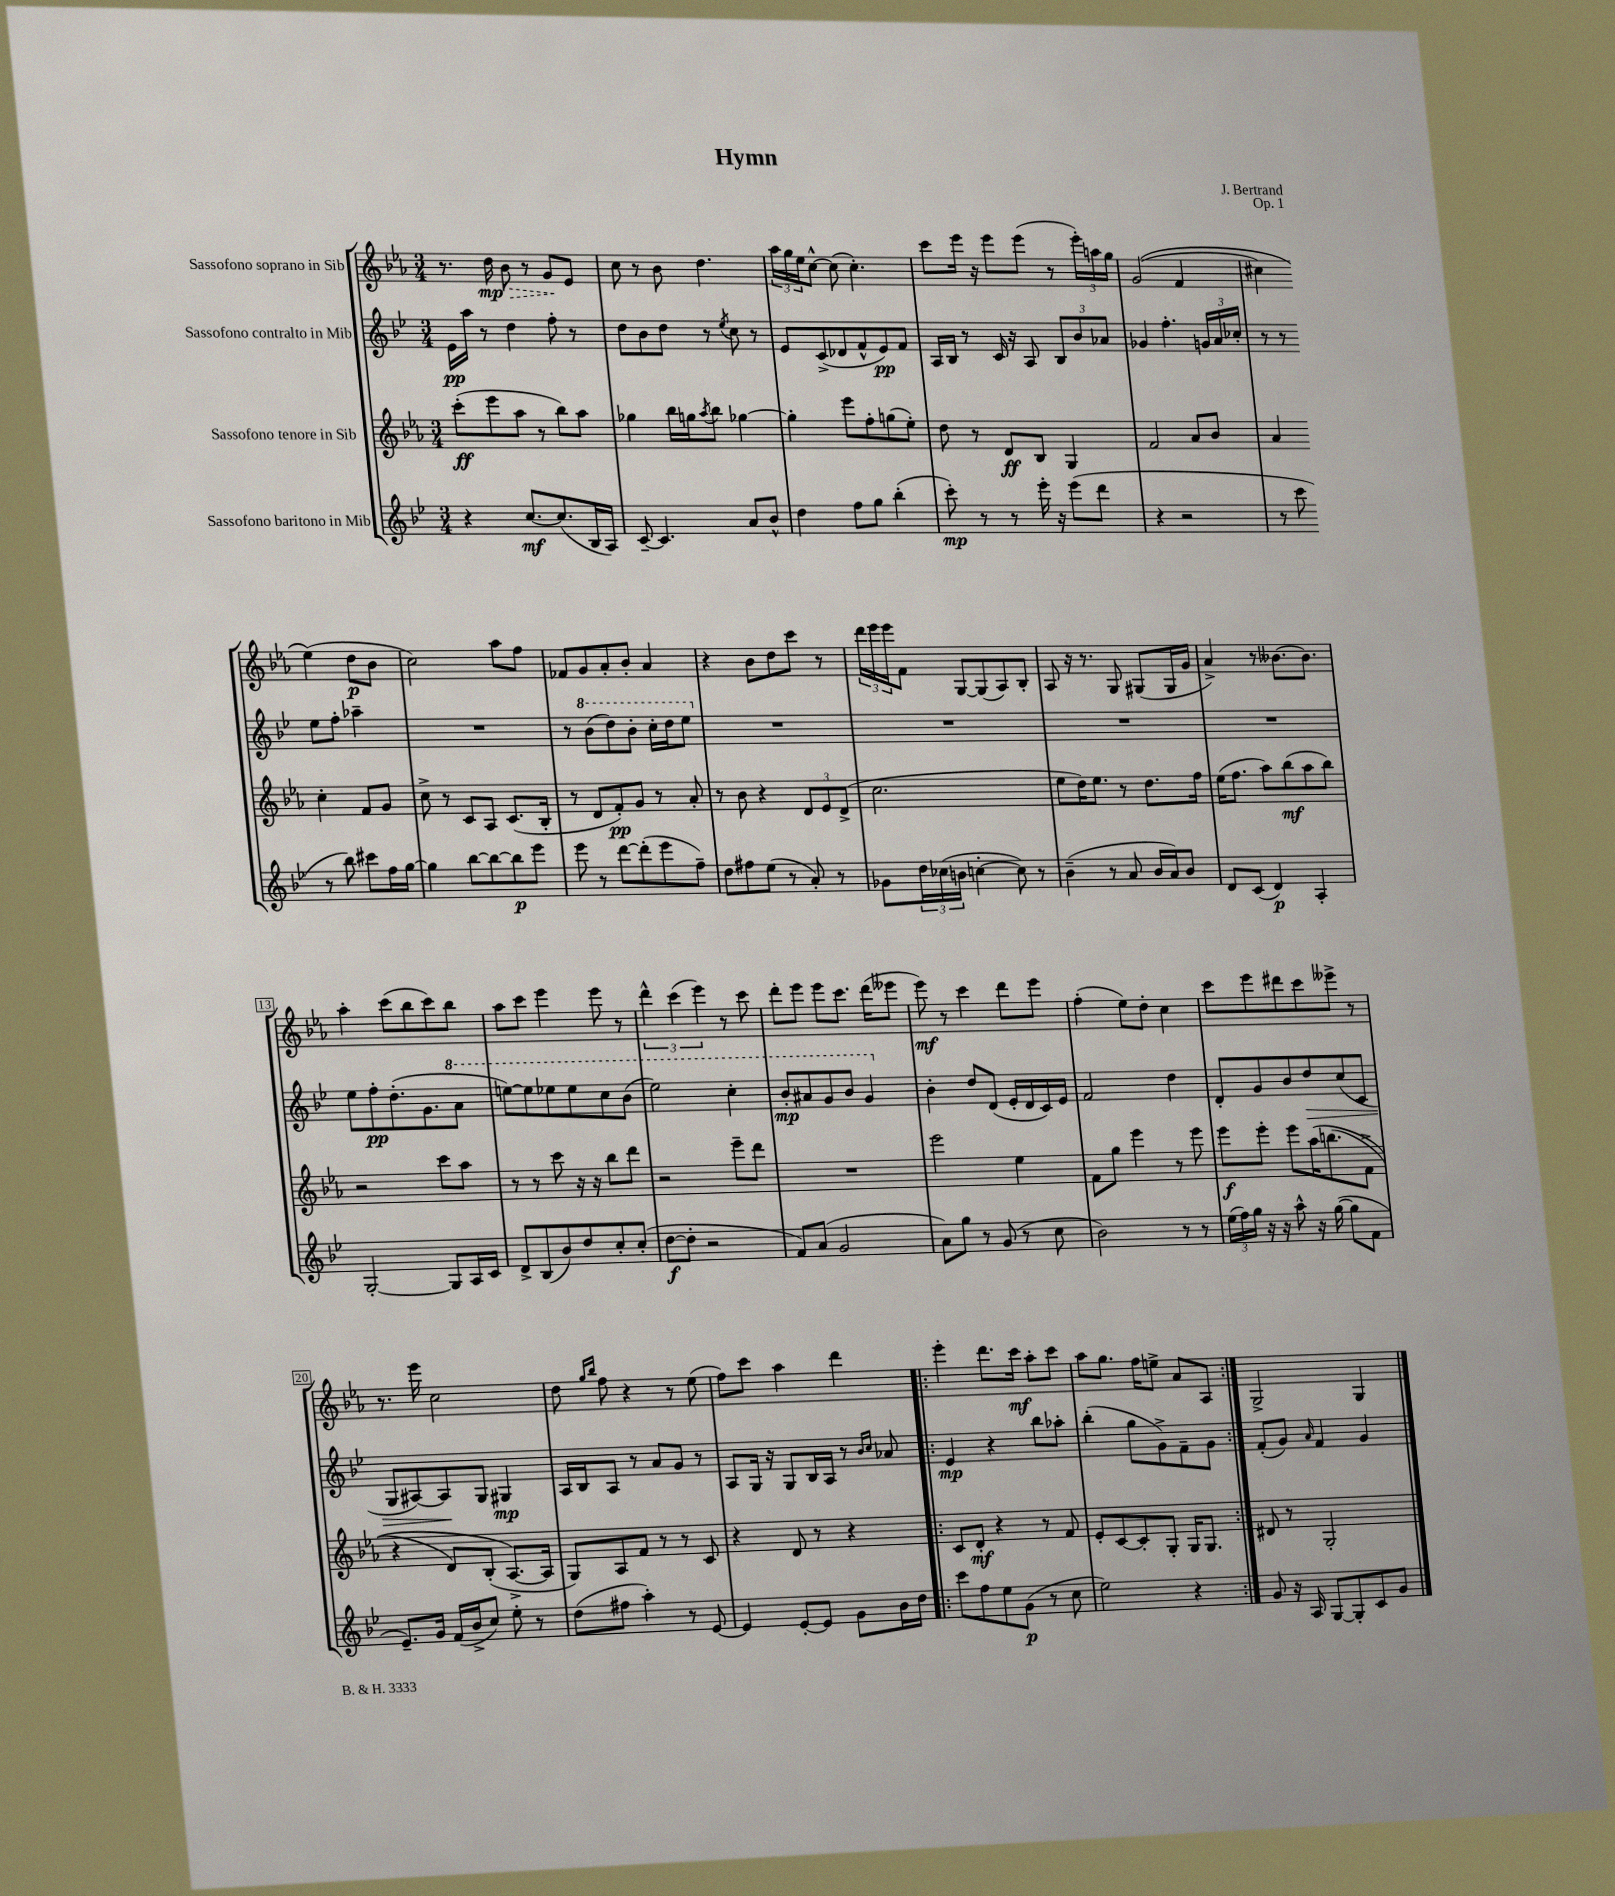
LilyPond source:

\header { title = "Hymn" composer = "J. Bertrand" opus = "Op. 1" }
<<
\new StaffGroup <<
\new Staff = "s0" \with { instrumentName = "Sassofono soprano in Sib" } {
    \clef treble \key ees \major \numericTimeSignature \time 3/4
    r8. \once \override Hairpin.style = #'dashed-line d''16\mp\> bes'8 r8 g'8\! ees'8 |
    c''8 r8 bes'8 d''4. |
    \tuplet 3/2 { aes''16 g''16 ees''16 } c''8~-^ c''8( c''4.-.) |
    c'''8 ees'''16 r16 ees'''8 ees'''8( r8 \tuplet 3/2 { ees'''16-.) a''16 g''16 } |
    g'2(\( f'4 |
    cis''4) ees''4(\) d''8\p bes'8 |
    c''2) aes''8 f''8 |
    fes'8 g'8 aes'8-. bes'8-. aes'4 |
    r4 bes'8 d''8 c'''8 r8 |
    \tuplet 3/2 { d'''16 ees'''16 ees'''16 } f'8 g8~ g8( aes8) bes8-. |
    aes8 r16 r8. g8 gis8( gis16 g'16 |
    aes'4->) r8 beses'8.~ beses'8. |
    aes''4-. c'''8( bes''8 c'''8) bes''8 |
    aes''8 c'''8 ees'''4 ees'''8 r8 |
    \tuplet 3/2 { d'''4-^ c'''4( ees'''4) } r8 c'''8 |
    d'''8-. ees'''8 ees'''8 c'''8. d'''16( eeses'''8 |
    ees'''8\mf) r8 c'''4 d'''8 ees'''8 |
    f''4-.( ees''8) d''8-. c''4 |
    c'''8 ees'''8 dis'''8 c'''8 eeses'''8-> r8 |
    r8. ees'''16 c''2 |
    d''8 \grace { g''16 bes''16 } f''8 r4 r8 ees''8( |
    f''8) c'''8 aes''4 d'''4 |
    \repeat volta 2 { ees'''4-. d'''8. c'''16\mf aes''8-. c'''8 |
    aes''8 g''8. f''16 e''8-> aes'8 aes8 | }
    g2-> g4 \bar "|." |
}
\new Staff = "s1" \with { instrumentName = "Sassofono contralto in Mib" } {
    \clef treble \key bes \major \numericTimeSignature \time 3/4
    ees'16\pp a''16 r8 d''4 f''8-. r8 |
    d''8 bes'8 d''8 r8 \acciaccatura { ees''8 } c''8 r8 |
    ees'8 c'8->( des'8 f'8-^ ees'8\pp) f'8 |
    a16 bes16 r8 c'16 r16 a8 \tuplet 3/2 { bes8 bes'8 aes'8 } |
    ges'4 f''4.-. \tuplet 3/2 { g'16 a'16 ces''16-. } |
    r8 r8 ees''8 f''8-. aes''4-- |
    R2. |
    r8 \ottava #1 bes''8( d'''8) bes''8-. c'''16-. d'''16 ees'''8 \ottava #0 |
    R2. |
    R2. |
    R2. |
    R2. |
    ees''8 f''8-.\pp d''8.-.( g'8. \ottava #1 a''8 |
    e'''8~) e'''8 ees'''8 ees'''8 c'''8 bes''8( |
    ees'''2) c'''4-. |
    bes''8-.\mp ais''8 g''8 bes''8 g''4 \ottava #0 |
    bes'4-. d''8 d'8( ees'16-. d'16 c'16) ees'16 |
    f'2 d''4 |
    d'8-. g'8 bes'8 d''8\> c''8( c'8 |
    g8 ais8~) ais8\! g8 gis4\mp |
    a16 bes16 a8 r8 a'8 g'8 r8 |
    a8 g16 r16 g8 bes16 a16 r8 \grace { bes'16 c''16 } aes'8 |
    \repeat volta 2 { ees'4\mp r4 bes''8 aes''8-. |
    bes''4-.( g''8 g'8->) f'8-- g'8 | }
    f'8-.( g'8) \grace { a'16 } f'4 g'4 \bar "|." |
}
\new Staff = "s2" \with { instrumentName = "Sassofono tenore in Sib" } {
    \clef treble \key ees \major \numericTimeSignature \time 3/4
    c'''8-.\ff( ees'''8 aes''8 r8 bes''8) aes''8 |
    ges''4 bes''16 g''16 \acciaccatura { aes''8 } bes''8 ges''4~ |
    ges''4-. ees'''8 f''8-. g''8( ees''8-.) |
    d''8 r8 d'8\ff bes8 g4 |
    f'2 aes'8 bes'8 |
    aes'4 c''4-. f'8 g'8 |
    c''8-> r8 c'8 aes8 c'8.( bes16-. |
    r8 d'8 f'8-.\pp) g'8 r8 aes'8-. |
    r8 bes'8 r4 \tuplet 3/2 { d'8 ees'8 d'8->( } |
    c''2. |
    ees''8 d''16) ees''8. r8 d''8. f''16 |
    ees''16( f''8. aes''8) bes''8\mf( aes''8 bes''8) |
    r2 c'''8 aes''8 |
    r8 r8 c'''8 r16 r16 bes''8 d'''8 |
    r2 ees'''8-- d'''8 |
    R2. |
    ees'''2 ees''4 |
    f'8 g''8 ees'''4 r8 ees'''8 |
    ees'''8\f ees'''8-. ees'''8 aes''16\( b''8.( f'8-> |
    r4 d'8) bes8-.( aes8.~->\) aes16 |
    g8) aes8 f'8 r8 r8 c'8 |
    r4 d'8 r8 r4 |
    \repeat volta 2 { c'8 d'8-.\mf r4 r8 f'8 |
    ees'8-. c'8~ c'8-. g8-. g16 g8. | }
    dis'8 r8 g2-. \bar "|." |
}
\new Staff = "s3" \with { instrumentName = "Sassofono baritono in Mib" } {
    \clef treble \key bes \major \numericTimeSignature \time 3/4
    r4 c''8.~\mf c''8.( bes16 a16) |
    c'8~-- c'4. a'8 bes'8-^ |
    d''4 f''8 g''8 bes''4-.( |
    c'''8-.\mp) r8 r8 ees'''16-. r16 ees'''8( d'''8 |
    r4 r2 |
    r8 c'''8 r8 bes''8) cis'''8 f''16 g''16~ |
    g''4 bes''8~ bes''8~ bes''8\p ees'''8 |
    ees'''8 r8 d'''8~ d'''8-.( ees'''8 f''8--) |
    d''8 fis''8 ees''8( r8 a'8-.) r8 |
    ges'8 \tuplet 3/2 { d''16 ces''16( b'16 } c''4~-. c''8) r8 |
    bes'4--( r8 a'8 bes'16 a'16) bes'8 |
    d'8 c'8( d'4\p) a4-. |
    g2~-. g8 a16 c'16 |
    d'8-> bes8( bes'8) d''8 c''8-. c''8-.( |
    d''8~\f d''8-. r2 |
    f'8) a'8( g'2 |
    a'8) g''8 r8 g'8( r8 c''8 |
    bes'2) r8 r8 |
    \tuplet 3/2 { ees''16( f''16) g''16 } r16 r16 a''8-^ r16 g''16~( g''8 f'8 |
    ees'8.--) g'16 f'16( bes'16-> c''8) ees''8-. r8 |
    d''8( fis''8 a''4-.) r8 ees'8~ |
    ees'4 ees'8~-. ees'8 g'8 bes'16 d''16 |
    \repeat volta 2 { c'''8 f''8 ees''8 g'8\p( r8 c''8 |
    ees''2) r4 | }
    g'8 r16 a16 g8~ g8-. c'8 g'8 \bar "|." |
}
>>
>>
\layout { \context { \Score \override BarNumber.stencil = #(make-stencil-boxer 0.1 0.3 ly:text-interface::print) } }
